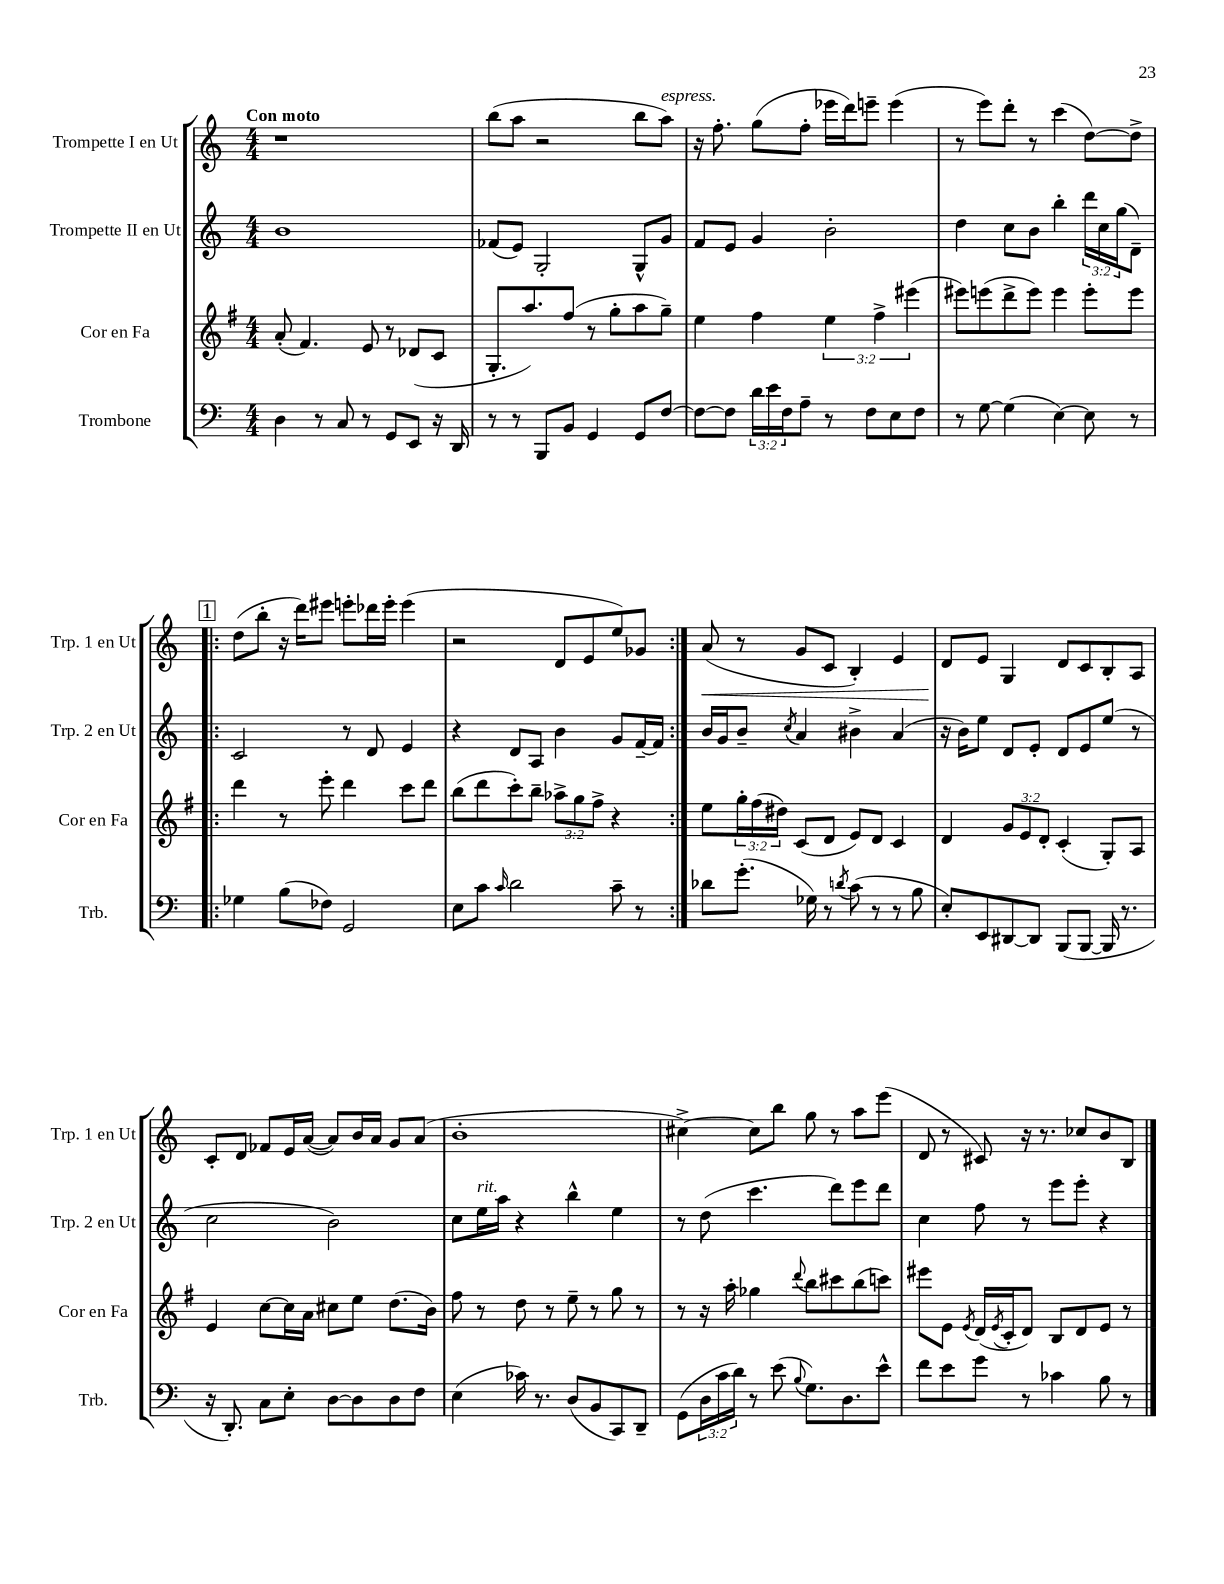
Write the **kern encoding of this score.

**kern	**kern	**kern	**kern
*staff4	*staff3	*staff2	*staff1
*clefF4	*clefG2	*clefG2	*clefG2
*k[]	*k[f#]	*k[]	*k[]
*M4/4	*M4/4	*M4/4	*M4/4
4D\	(8a'/	1b	1r
.	4.f#/)	.	.
8r	.	.	.
8C/	.	.	.
8r	8e/	.	.
8GG/L	8r	.	.
8EE/J	(8d-/L	.	.
16r	8c/J	.	.
16DD/	.	.	.
=	=	=	=
8r	8.G'/L	(8f-/L	(8bb\L
8r	.	8e/J)	8aa\J
.	8.aa/)	.	.
8BBB/L	.	2G'/	2r
8BB/J	(8ff#/J	.	.
4GG/	8r	.	.
.	8gg'\L	.	.
8GG/L	8aa\	8G^^/L	8bb\L
[8F/J	8gg~\J)	8g/J	8aa\J)
=	=	=	=
8F\_L	4ee\	8f/L	16r
.	.	.	8.ff'\
8F\]J	.	8e/J	.
24d\LL	4ff#\	4g/	(8gg\L
24e\	.	.	.
24F\J	.	.	.
8A~\J	.	.	8ff'\J
8r	6ee\	2b'\	16eee-\LL
.	.	.	16ddd\J)
8F\L	.	.	8eee~\J
.	6ff#^\	.	.
8E\	.	.	(4eee\
.	(6eee#\	.	.
8F\J	.	.	.
=	=	=	=
8r	8eee#\L)	4dd\	8r
[8G\	(8eee\	.	8eee\L)
(4G\]	8ddd^\	8cc\L	8ddd'\J
.	8eee\J)	8b\J	8r
[4E\)	4eee\	4bb'\	(4ccc\
8E\]	8eee'\L	24ddd\LL	[8dd\L)
.	.	24cc\	.
.	.	(24gg\J	.
8r	8eee\J	8d~\J)	8dd^\]J
=!|:	=!|:	=!|:	=!|:
4G-\	4ddd\	2c/	(8dd\L
.	.	.	8bb'\J
(8B\L	8r	.	16r
.	.	.	16ddd\LK)
8F-\J)	8eee'\	.	8eee#\J
2GG/	4ddd\	8r	8eee'\L
.	.	8d/	16ddd-\L
.	.	.	16eee'\JJ
.	8ccc\L	4e/	(4eee\
.	8ddd\J	.	.
=	=	=	=
8E\L	(8bb\L	4r	2r
8c\J	8ddd\	.	.
16qqc/	.	.	.
2d\	8ccc'\)	8d/L	.
.	8bb~\J	8A/J	.
.	12aa-^\L	4b\	8d/L
.	12gg\	.	.
.	.	.	8e/
.	12ff#^\J	.	.
8c~\	4r	8g/L	8ee/)
8r	.	[16f~/L	8g-/J
.	.	16f/]JJ	.
=:|!	=:|!	=:|!	=:|!
8d-\L	8ee\L	16b/LL	(8a/
.	.	16g/J	.
(8.g'\J	24gg'\L	8b~/J	8r
.	(24ff#\	.	.
.	24dd#\JJ)	.	.
.	.	8qcc/	.
.	(8c/L	4a/	8g/L
16G-\)	.	.	.
8r	8d/J	.	8c/J
8qd/	.	.	.
(8c\	8e/L)	4b#^\	4B'/)
8r	8d/J	.	.
8r	4c/	(4a/	4e/
8B\	.	.	.
=	=	=	=
8E'/L)	4d/	16r	8d/L
.	.	16b\LK)	.
8EE/	.	8ee\J	8e/J
[8DD#/	12g/L	8d/L	4G/
.	12e/	.	.
8DD#/]J	.	8e'/J	.
.	12d'/J	.	.
(8BBB/L	(4c'/	8d/L	8d/L
[8BBB/J	.	8e/	8c/
16BBB/]	8G'/L)	(8ee/J	8B'/
8.r	.	.	.
.	8A/J	8r	8A/J
=	=	=	=
16r	4e/	2cc\	8c'/L
8.DD'/)	.	.	.
.	.	.	8d/J
8C\L	[8cc\L	.	8f-/L
8E'\J	16cc\]L	.	16e/L
.	16a\JJ	.	([16a/JJ
[8D\L	8cc#\L	2b\)	8a/]L)
8D\]	8ee\J	.	16b/L
.	.	.	16a/JJ
8D\	(8.dd\L	.	8g/L
8F\J	.	.	(8a/J
.	16b\Jk)	.	.
=	=	=	=
(4E\	8ff#\	8cc\L	1b'
.	8r	16ee\L	.
.	.	16aa\JJ	.
16c-\)	8dd\	4r	.
8.r	.	.	.
.	8r	.	.
(8D/L	8ee~\	4bb^^\	.
8BB/	8r	.	.
8CC/)	8gg\	4ee\	.
8DD~/J	8r	.	.
=	=	=	=
(8GG\L	8r	8r	[4cc#^\)
24D\L	16r	(8dd\	.
24c\	.	.	.
.	16aa'\	.	.
24d\JJ)	.	.	.
8r	4gg-\	4.ccc\	8cc#\]L
(8e\	.	.	8bb\J
8qqB/	8qqddd/	.	.
8.G\L)	8bb\L	.	8gg\
.	8ccc#\	8ddd\L)	8r
8.D\	.	.	.
.	(8bb\	8eee\	8aa\L
8e^^\J	8ccc\J)	8ddd\J	(8eee\J
=	=	=	=
8f\L	8eee#\L	4cc\	8d/
8e\	8e\J	.	8r
.	8qe/	.	.
8g\J	(16d/LL	8ff\	8c#/)
.	8qe/	.	.
.	16c'/J	.	.
8r	8d/J)	8r	16r
.	.	.	8.r
4c-\	8B/L	8eee\L	.
.	8d/	8eee'\J	8cc-/L
8B\	8e/J	4r	8b/
8r	8r	.	8B/J
==	==	==	==
*-	*-	*-	*-
